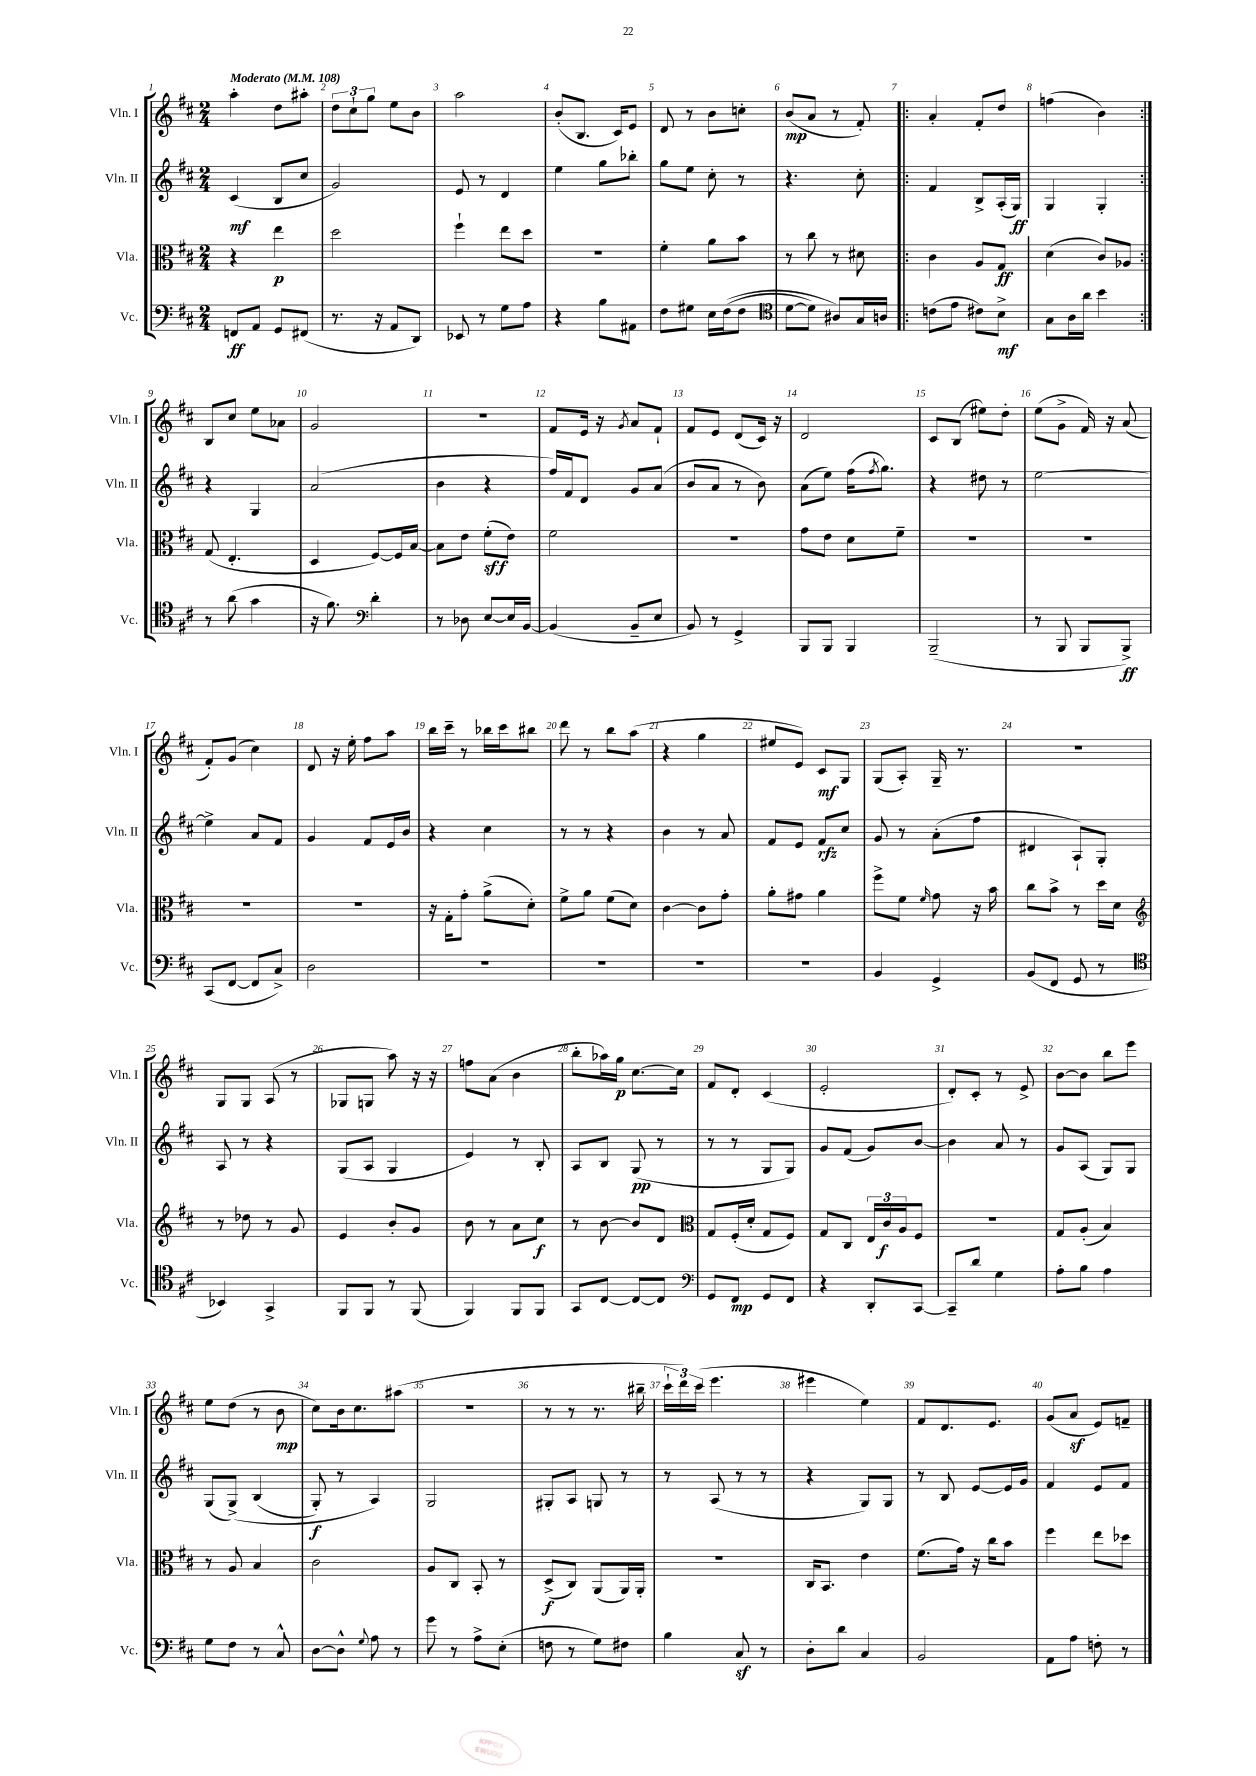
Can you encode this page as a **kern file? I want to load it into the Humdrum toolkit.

**kern	**kern	**kern	**kern
*staff4	*staff3	*staff2	*staff1
*clefF4	*clefC3	*clefG2	*clefG2
*k[f#c#]	*k[f#c#]	*k[f#c#]	*k[f#c#]
*M2/4	*M2/4	*M2/4	*M2/4
*MM108	*MM108	*MM108	*MM108
8FF/L	4r	(4c#/	4aa'\
8AA/J	.	.	.
8GG/L	4ee\	8B/L	8dd\L
(8FF#/J	.	8cc#/J	8aa#'\J
=	=	=	=
8.r	2dd\	2g/)	12dd\L
.	.	.	12cc#`\
.	.	.	12gg\J
16r	.	.	.
8AA/L	.	.	8ee\L
8DD/J)	.	.	8b\J
=	=	=	=
8EE-/	4ff#`\	8e/	2aa\
8r	.	8r	.
8G\L	8ee\L	4d/	.
8A\J	8dd\J	.	.
=	=	=	=
4r	2r	4ee\	(8b'/L
.	.	.	8.B/J
8B\L	.	8gg\L	.
.	.	.	16c#/LK)
8AA#\J	.	8bb-'\J	8e/J
=	=	=	=
8F#\L	4f#'\	8gg\L	8d/
8G#\J	.	8ee\J	8r
16E\LL	8a\L	8cc#'\	8b\L
&((16F#\J	.	.	.
8F#\J	8b\J	8r	8cc'\J
=	=	=	=
*clefC4	*	*	*
[8d\L	8r	4.r	(8b/L
8d\]J)	8cc#\	.	8a/J
8A#/L&)	8r	.	8r
16G/L	8d#\	8cc#'\	8f#'/)
16A/JJ	.	.	.
=!|:	=!|:	=!|:	=!|:
(8c\L	4c#\	4f#/	4a'/
8e\J	.	.	.
8c#\L)	8A/L	8B^/L	8f#'/L
8B^\J	8G/J	(16A'/L	8dd/J
.	.	16G/JJ)	.
=	=	=	=
8G\L	(4d\	4G/	(4ff\
16A\L	.	.	.
16a\JJ	.	.	.
4b\	8c#/L)	4G'/	4b\)
.	8A-/J	.	.
=:|!	=:|!	=:|!	=:|!
8r	(8G/	4r	8B/L
(8a\	4.E'/	.	8cc#/J
4g\	.	4G/	8ee\L
.	.	.	8a-\J
=	=	=	=
16r	4D/	(2a/	2g/
8.f#\)	.	.	.
*clefF4	*	*	*
4d'\	[8F#/L)	.	.
.	16F#/]L	.	.
.	[16B/JJ	.	.
=	=	=	=
8r	8B\]L	4b\	2r
8D-\	8e\J	.	.
[8E/L	(8f#'\L	4r	.
16E/]L	8e\J)	.	.
[16BB/JJ	.	.	.
=	=	=	=
(4BB/]	2f#\	16ff#/LL)	8f#/L
.	.	16f#/J	.
.	.	8d/J	16e/Jk
.	.	.	16r
.	.	.	8qg/
8BB~/L	.	8g/L	8a/L
8E/J	.	(8a/J	8f#`/J
=	=	=	=
8BB/)	2r	8b/L	8f#/L
8r	.	8a/J	8e/J
4GG^/	.	8r	(8d/L
.	.	8b\)	16c#/Jk)
.	.	.	16r
=	=	=	=
8BBB/L	8g\L	(8a\L	2d/
8BBB/J	8e\J	8ee\J)	.
4BBB/	8d\L	(16ff#\LK	.
.	.	8qff#/	.
.	.	8.gg\J)	.
.	8f#~\J	.	.
=	=	=	=
(2BBB~/	2r	4r	8c#/L
.	.	.	(8B/J
.	.	8dd#\	8ee#\L)
.	.	8r	8dd'\J
=	=	=	=
8r	2r	[2ee\	(8ee\L
8BBB/	.	.	8g^\J
8BBB/L	.	.	16f#/)
.	.	.	16r
8BBB^/J)	.	.	(8a/
=	=	=	=
(8CC#/L	2r	4ee^\]	8f#'/L)
[8FF#/J	.	.	(8g/J
8FF#/]L	.	8a/L	4cc#\)
8C#^/J)	.	8f#/J	.
=	=	=	=
2D\	2r	4g/	8d/
.	.	.	16r
.	.	.	16ee'\
.	.	8f#/L	8ff#\L
.	.	16e/L	8aa\J
.	.	16b/JJ	.
=	=	=	=
2r	16r	4r	16bb\LL
.	16G'\LK	.	16ccc#~\JJ
.	8g'\J	.	8r
.	(8a^\L	4cc#\	16bb-\LL
.	.	.	16ccc#\J
.	8d'\J)	.	8bb#\J
=	=	=	=
2r	8f#^\L	8r	8ddd\
.	8a\J	8r	8r
.	(8f#\L	4r	8bb\L
.	8d\J)	.	(8aa\J
=	=	=	=
2r	[4c#\	4b\	4r
.	8c#\]L	8r	4gg\
.	8g'\J	8a/	.
=	=	=	=
2r	8a'\L	8f#/L	8ee#/L
.	8g#\J	8e/J	8e/J)
.	4a\	8f#/L	8c#/L
.	.	8cc#/J	8G/J
=	=	=	=
4BB/	8ff#^\L	8g/	(8G/L
.	8f#\J	8r	8A'/J)
.	16qqf#/	.	.
4GG^/	8g\	(8a'\L	16G~/
.	.	.	8.r
.	16r	8ff#\J	.
.	16b\	.	.
=	=	=	=
(8BB/L	8cc#\L	4d#/	2r
8FF#/J	8b^\J	.	.
8GG/	8r	8A`/L)	.
8r	16dd\LL	8G'/J	.
.	16d\JJ	.	.
=	=	=	=
*clefC4	*clefG2	*	*
4BB-/)	8r	8A/	8G/L
.	8dd-\	8r	8G/J
4GG^/	8r	4r	(8A/
.	8g/	.	8r
=	=	=	=
8FF#/L	4e/	(8G/L	8G-/L
8FF#/J	.	8A/J	8G/J
8r	8b'/L	4G/	8aa\)
(8FF#/	8g/J	.	16r
.	.	.	16r
=	=	=	=
4FF#/)	8b\	4e/)	8ff\L
.	8r	.	(8a\J
8FF#/L	8a\L	8r	4b\
8FF#/J	8cc#\J	8B'/	.
=	=	=	=
8GG/L	8r	8A/L	8bb'\L
[8C#/J	[8b\	8B/J	16aa-\L)
.	.	.	16gg\JJ
8C#/_L	8b/]L	(8G/	[8.cc#\L
8C#/]J	8d/J	8r	.
.	.	.	16cc#\]Jk
=	=	=	=
*clefF4	*clefC3	*	*
8GG/L	8G/L	8r	8f#/L
8FF#/J	(16F#'/L	8r	8d'/J
.	16d'/JJ	.	.
8GG/L	8G/L	8G/L	(4c#/
8FF#/J	8F#/J)	8G/J)	.
=	=	=	=
4r	8G/L	8g/L	2e'/
.	8C#/J	(8f#/J	.
8DD'/L	24E/LL	8g/L)	.
.	24c#/	.	.
.	24A/J	.	.
[8CC#/J	8F#/J	[8b/J	.
=	=	=	=
8CC#~/]L	2r	4b\]	8d'/L)
8d/J	.	.	8c#'/J
4G\	.	8a/	8r
.	.	8r	8e^/
=	=	=	=
8A'\L	8G/L	8g/L	[8b\L
8B\J	(8A'/J	(8A/J	8b\]J
4A\	4B/)	8G/L)	8bb\L
.	.	8G/J	8eee\J
=	=	=	=
8G\L	8r	(8G/L	8ee\L
8F#\J	8A/	&(8G^/J)	(8dd\J
8r	4B/	(4B/	8r
8C#^^/	.	.	8b\
=	=	=	=
[8D\L	2c#\	8G'/)	8cc#\L)
8D^^\]J	.	8r	16b\k
.	.	.	8.cc#\
8qqG/	.	.	.
8A\	.	4A/&)	.
8r	.	.	(8aa#\J
=	=	=	=
8g\	8A/L	2G/	2r
8r	8C#/J	.	.
8A^\L	8BB'/	.	.
(8E'\J	8r	.	.
=	=	=	=
8F\	(8D^/L	8G#'/L	8r
8r	8C#/J)	8A/J	8r
8G\L)	(8AA/L	8G/	8.r
8F#\J	16AA/L)	8r	.
.	16AA'/JJ	.	16bb#~\
=	=	=	=
4B\	2r	8r	24ccc#`\LL
.	.	.	24ddd\)
.	.	.	(24ccc#\JJ
.	.	(8A/	4.eee\
8C#/	.	8r	.
8r	.	8r	.
=	=	=	=
8D'\L	16C#/LK	4r	4eee#\
.	8.BB/J	.	.
8d\J	.	.	.
4C#/	4e\	8G/L)	4ee\)
.	.	8G/J	.
=	=	=	=
2BB/	(8.f#\L	8r	8f#/L
.	.	8B/	8.d/
.	16g\Jk)	.	.
.	16r	[8e/L	.
.	16cc#\LK	.	8.e/J
.	8b\J	16e/]L	.
.	.	16g/JJ	.
=	=	=	=
8AA\L	4ff#\	4f#/	(8g/L
8A\J	.	.	8a/J
8F'\	8ee\L	8e/L	8e/L)
8r	8dd-\J	8f#/J	8f~/J
==	==	==	==
*-	*-	*-	*-
